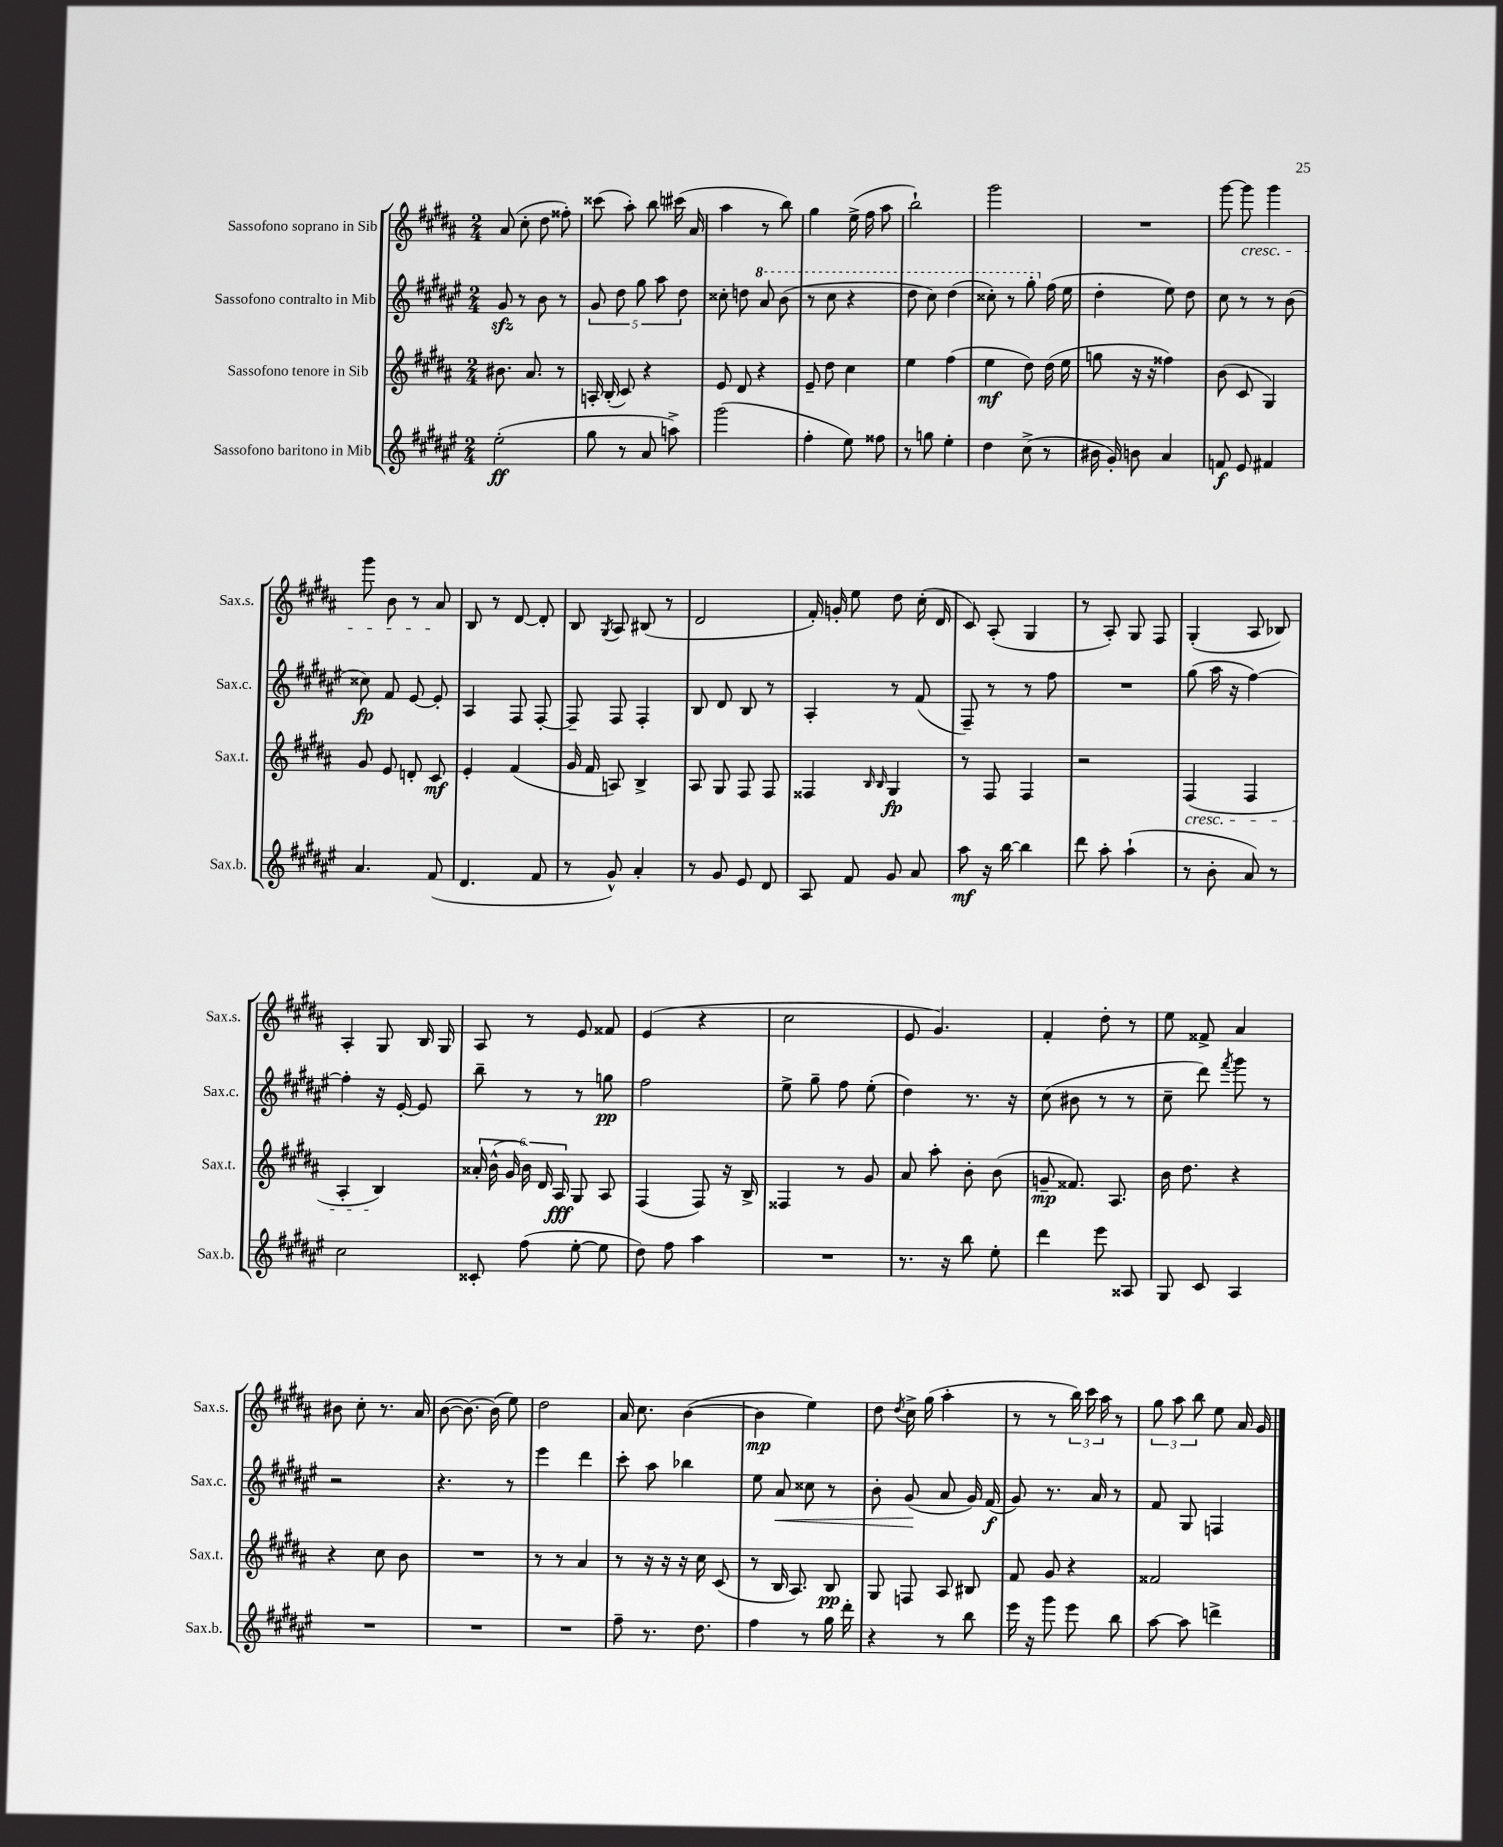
<<
\new StaffGroup <<
\new Staff = "s0" \with { instrumentName = "Sassofono soprano in Sib" shortInstrumentName = "Sax.s." } {
    \clef treble \key b \major \numericTimeSignature \time 2/4
    \autoBeamOff ais'8( cis''8-. dis''8 fisis''8-.) |
    cisis'''8( ais''8-.) b''8 cis'''16( ais'16 |
    ais''4 r8 b''8) |
    gis''4 e''16->( fis''16 ais''8 |
    b''2-!) |
    gis'''2 |
    R2 |
    gis'''8~ gis'''8\cresc gis'''4 |
    gis'''8 b'8 r8 ais'8\! |
    b8 r8 dis'8~ dis'8-. |
    b8 \acciaccatura { gis8 } ais8 bis8( r8 |
    dis'2 |
    fis'16-.) g'16-. e''8 dis''8 cis''16-.( dis'16 |
    cis'8) ais8-.( gis4 |
    r8 ais8-.) gis8 fis8 |
    gis4-.( ais8 bes8) |
    ais4-. gis8 b16 gis16 |
    ais8 r8 e'8 fisis'8 |
    e'4( r4 |
    cis''2 |
    e'8 gis'4.) |
    fis'4-. dis''8-. r8 |
    e''8 fisis'8-> ais'4 |
    bis'8 cis''8-. r8. ais'16 |
    b'8~( b'8.~) b'16( e''8) |
    dis''2 |
    ais'16 cis''8. b'4~( |
    b'4\mp e''4) |
    dis''8 \acciaccatura { dis''8 } cis''16-> gis''16( ais''4-. |
    r8 r8 \tuplet 3/2 { b''16) cis'''16 ais''16 } r8 |
    \tuplet 3/2 { gis''8 ais''8 b''8 } e''8 ais'16 gis'16 \bar "|." |
}
\new Staff = "s1" \with { instrumentName = "Sassofono contralto in Mib" shortInstrumentName = "Sax.c." } {
    \clef treble \key fis \major \numericTimeSignature \time 2/4
    \autoBeamOff gis'8\sfz r8 b'8 r8 |
    \tuplet 5/4 { gis'8 dis''8 gis''8 ais''8 dis''8 } |
    cisis''8-. d''8 \ottava #1 ais''8 b''8( |
    r8 cis'''8 r4 |
    dis'''8 cis'''8) dis'''4( |
    cisis'''8-.) r8 gis'''8-. \ottava #0 fis''16( eis''16 |
    dis''4-. eis''8) dis''8 |
    cis''8 r8 r8 b'8( |
    cisis''8\fp) fis'8 eis'8~ eis'8-. |
    ais4 fis8 fis8~-. |
    fis8-- fis8 fis4-. |
    b8 dis'8 b8 r8 |
    ais4-. r8 fis'8( |
    fis8--) r8 r8 fis''8 |
    R2 |
    gis''8( ais''16 r16 fis''4~) |
    fis''4-. r16 eis'16~-. eis'8 |
    b''8-- r8 r8 g''8\pp |
    fis''2 |
    eis''8-> gis''8-- fis''8 eis''8-.( |
    dis''4) r8. r16 |
    cis''8( bis'8 r8 r8 |
    cis''8-- dis'''8) \acciaccatura { fis'''8 } gis'''8 r8 |
    r2 |
    r4. r8 |
    eis'''4 dis'''4 |
    cis'''8-. ais''8 bes''4 |
    eis''8 ais'8\< cisis''8 r8 |
    b'8-. gis'8\!( ais'8 gis'16) fis'16\f( |
    gis'8) r8. ais'16 r8 |
    fis'8 gis8 f4 \bar "|." |
}
\new Staff = "s2" \with { instrumentName = "Sassofono tenore in Sib" shortInstrumentName = "Sax.t." } {
    \clef treble \key b \major \numericTimeSignature \time 2/4
    \autoBeamOff bis'8. ais'8. r8 |
    a16-. b16-.( cis'8) r4 |
    e'8 dis'8 r4 |
    e'8-- dis''8 cis''4 |
    e''4 fis''4( |
    e''4\mf dis''8) dis''16( e''16 |
    g''8 r16 r16 fisis''4) |
    b'8( cis'8 gis4) |
    gis'8 e'8 d'8-. cis'8\mf |
    e'4-. fis'4( |
    gis'16 fis'16 a8) b4-> |
    ais8 gis8 fis8 fis8 |
    fisis4 \grace { b16 b16 } gis4\fp |
    r8 fis8 fis4 |
    r2 |
    fis4\cresc( fis4 |
    ais4-. b4\!) |
    \tuplet 6/4 { aisis'16-. b'16-^( gis'16 b'16) dis'16 ais16\fff } gis8 ais8 |
    fis4( fis8) r16 b16-> |
    fisis4 r8 gis'8 |
    ais'8 ais''8-. b'8-. b'8( |
    g'8--\mp fisis'8.) ais8. |
    b'16 dis''8. r4 |
    r4 cis''8 b'8 |
    R2 |
    r8 r8 ais'4 |
    r8 r16 r16 r16 cis''16 cis'8( |
    r8 b16 ais8.) b8\pp |
    gis8 f8 ais8 bis8 |
    fis'8 gis'8 r4 |
    fisis'2 \bar "|." |
}
\new Staff = "s3" \with { instrumentName = "Sassofono baritono in Mib" shortInstrumentName = "Sax.b." } {
    \clef treble \key fis \major \numericTimeSignature \time 2/4
    \autoBeamOff eis''2-.\ff( |
    gis''8 r8 ais'8 a''8->) |
    gis'''2( |
    fis''4-. eis''8) fisis''8 |
    r8 g''8 eis''4-. |
    dis''4 cis''8->( r8 |
    bis'16 gis'16-.) b'8 ais'4 |
    f'8\f eis'8 fis'4 |
    ais'4. fis'8( |
    dis'4. fis'8 |
    r8 gis'8-^) ais'4-. |
    r8 gis'8 eis'8 dis'8 |
    ais8 fis'8 gis'8 ais'8 |
    ais''8\mf r16 b''16~ b''4 |
    dis'''8 ais''8-. ais''4-!( |
    r8 b'8-. ais'8) r8 |
    cis''2 |
    cisis'8-. fis''8( eis''8~-. eis''8 |
    dis''8) fis''8 ais''4 |
    R2 |
    r8. r16 b''8 eis''8-. |
    dis'''4 eis'''8 aisis8 |
    gis8 cis'8 ais4 |
    R2 |
    R2 |
    R2 |
    fis''8-- r8. dis''8. |
    fis''4 r8 gis''16 dis'''16-. |
    r4 r8 b''8 |
    eis'''16 r16 gis'''8 eis'''8 b''8 |
    ais''8~ ais''8 d'''4-> \bar "|." |
}
>>
>>
\layout { \context { \Score \remove "Bar_number_engraver" } }
